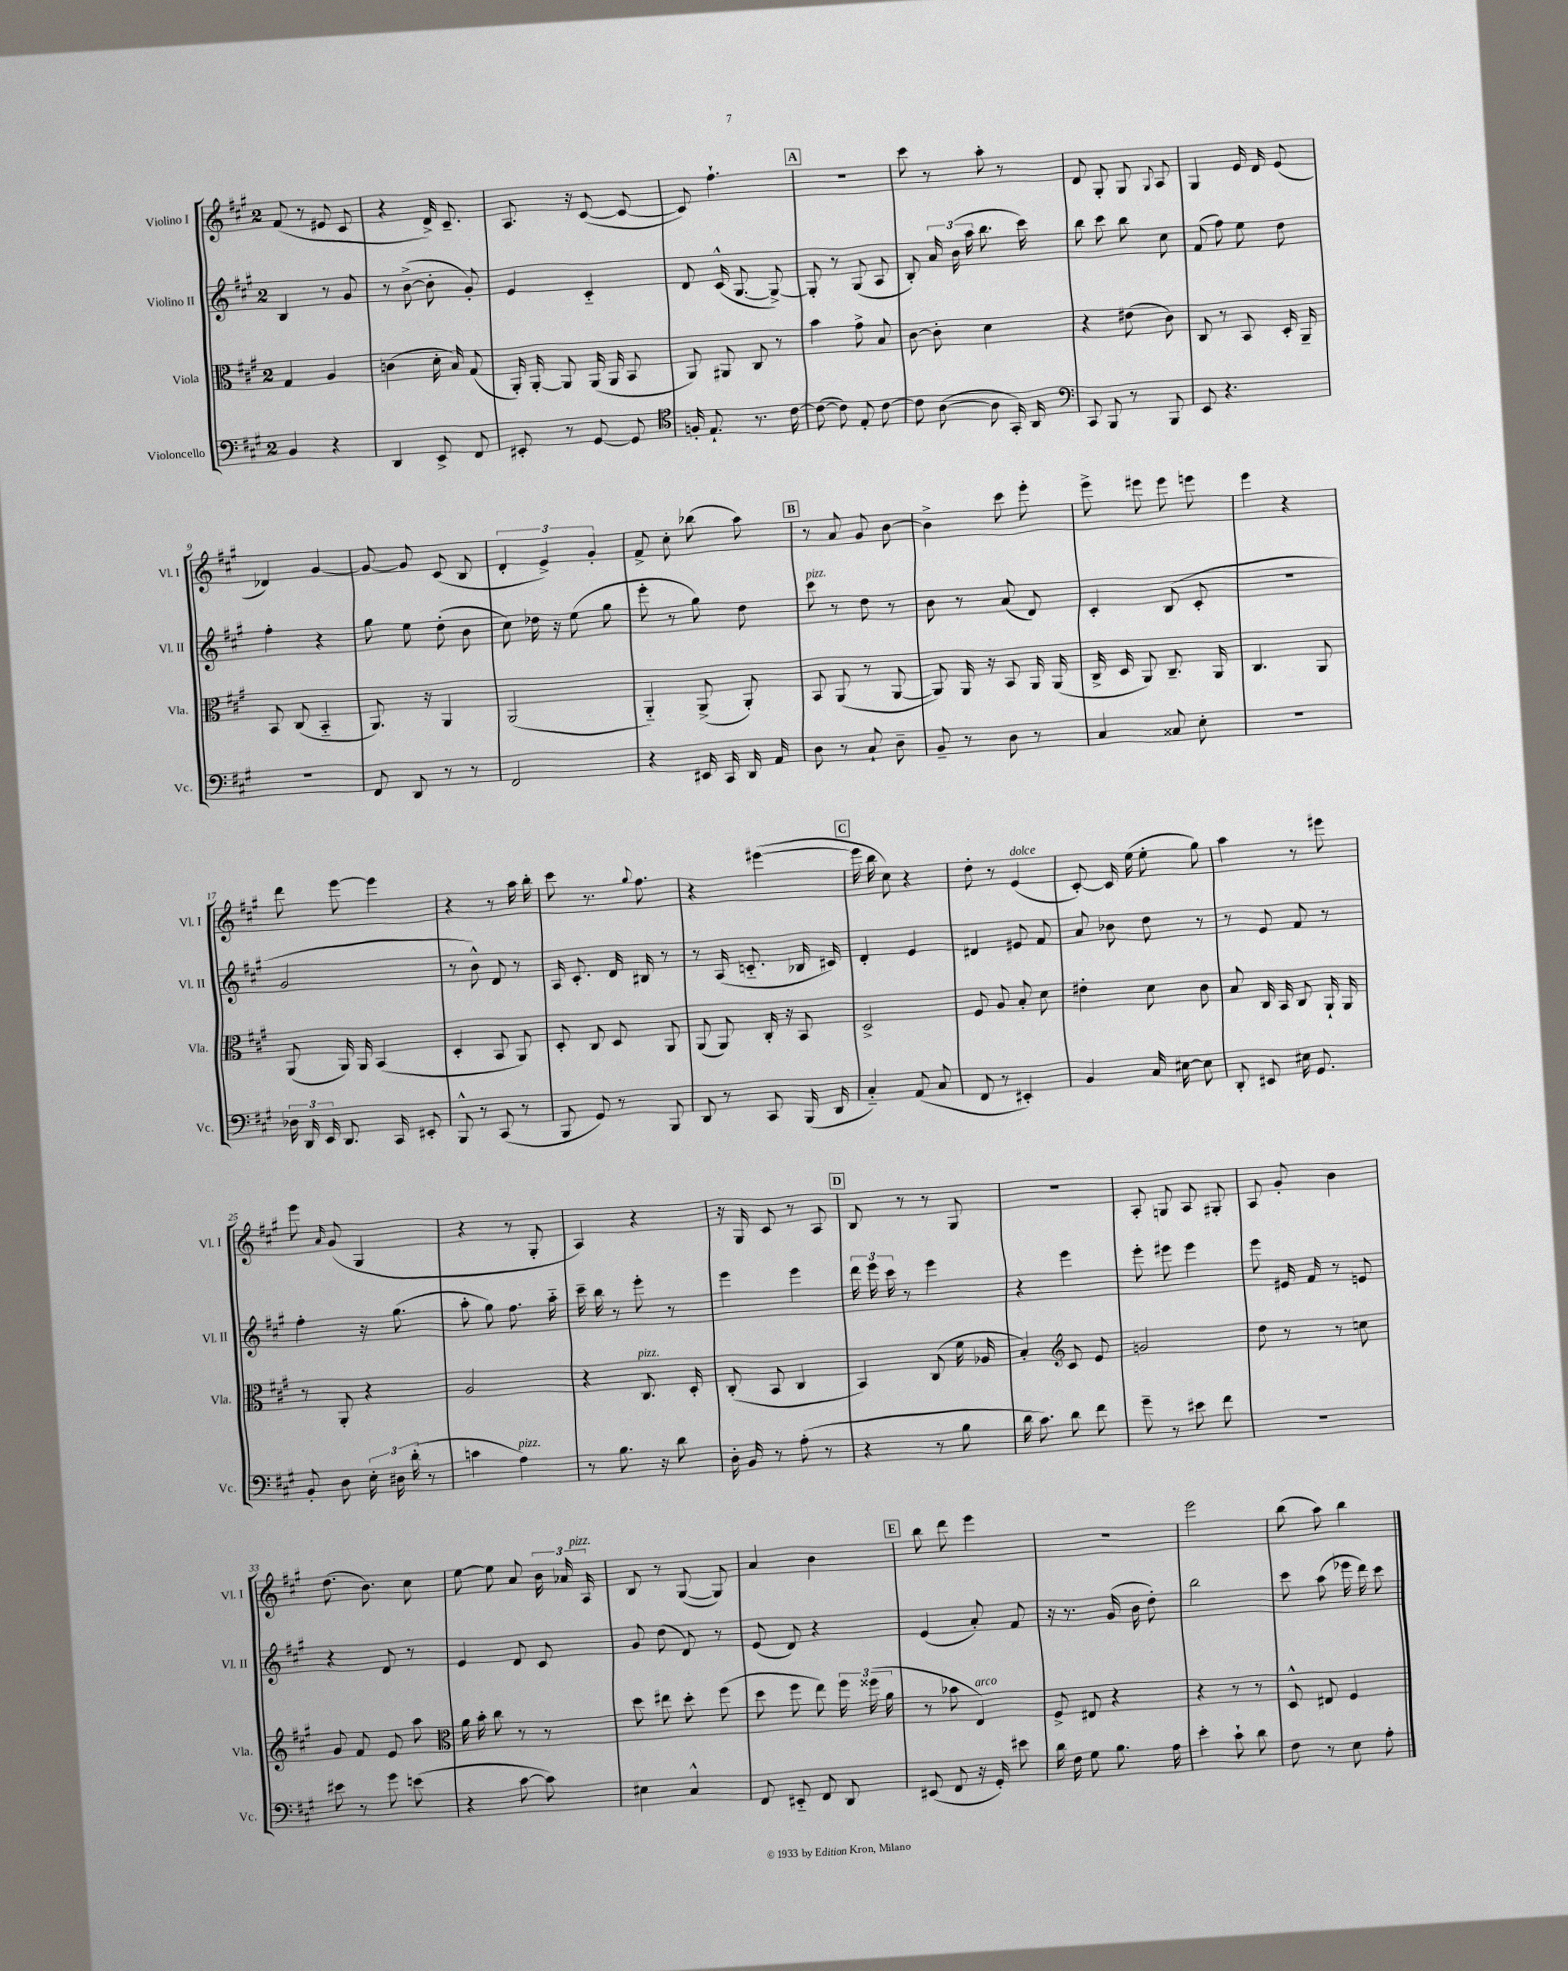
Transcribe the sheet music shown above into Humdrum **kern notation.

**kern	**kern	**kern	**kern
*staff4	*staff3	*staff2	*staff1
*clefF4	*clefC3	*clefG2	*clefG2
*k[f#c#g#]	*k[f#c#g#]	*k[f#c#g#]	*k[f#c#g#]
*M2/4	*M2/4	*M2/4	*M2/4
4BB/	4G#/	4B/	(8f#/
.	.	.	8r
4r	4A/	8r	8e#/
.	.	8g#/	8c#/
=	=	=	=
4DD/	(4c\	8r	4r
.	.	([8b^\	.
8EE^/	16d'\	8b'\]	16d^/)
.	16B/)	.	8.c#~/
8FF#/	(8G#/	8g#'/)	.
=	=	=	=
8EE#'/	16AA'/)	4e/	8.A/
.	[16AA'/	.	.
8r	8AA/]	.	.
.	.	.	16r
[8GG#/	(16AA/	4c#'~/	([8c#/
.	16AA/	.	.
8GG#/]	8BB/	.	8c#/_
=	=	=	=
*clefC4	*	*	*
16F'/	8AA/)	8d/	8c#/])
8.E`/	.	.	.
.	8AA#/	(16c#^^/	4.ff#`\
.	.	[8.G#/	.
8.r	8C#/	.	.
.	8r	8G#^/_)	.
[16c#\	.	.	.
=	=	=	=
(8c#\_	4b\	8G#'/]	2r
8c#\])	.	8r	.
8E'/	8g#^\	(8G#/	.
[8c#\	8B/	8A/	.
=	=	=	=
8c#\]	[8c#\	8B'/)	8ccc#\
([8A\	8c#'\]	24a/	8r
.	.	(24b\	.
.	.	24aa\	.
8A\]	4d\	8.bb\	8aa'\
16GG#'/)	.	.	8r
16AA/	.	16ccc#\)	.
=	=	=	=
*clefF4	*	*	*
8CC#/	4r	8bb\	8d/
8BBB/	.	8ccc#\	8G#'/
8r	(8e#\	8bb\	8G#/
.	.	.	8qqG#/
8BBB/	8c#\)	8cc#\	8A/
=	=	=	=
8EE/	8C#/	(8f#/	4G#/
4.r	8r	8ff#\)	.
.	8BB/	8ee\	16e/
.	.	.	16d/
.	16D'/	8dd\	(8e/
.	16AA~/	.	.
=	=	=	=
2r	8BB/	4ff#'\	4d-/)
.	(8C#/	.	.
.	4BB'~/	4r	[4g#/
=	=	=	=
8FF#/	8.AA/)	8gg#\	8g#/_
8DD/	.	8ee\	8g#/]
.	16r	.	.
8r	4AA/	(8dd'\	(8c#/
8r	.	8b\	8B/
=	=	=	=
2FF#/	(2AA/	8cc#\)	6d'/
.	.	16dd-\	.
.	.	.	6e^/)
.	.	16r	.
.	.	(8ee\	.
.	.	.	6g#'/
.	.	8gg#\	.
=	=	=	=
4r	4AA'~/)	8eee'\	8f#^/
.	.	8r	8cc#'\
16EE#/	(8AA^/	8gg#\)	(8bb-\
16CC#/	.	.	.
16DD/	8AA'/)	8dd\	8aa\)
16AA/	.	.	.
=	=	=	=
8D\	8BB/	8ccc#\	8r
8r	(8AA/	8r	8a/
8C#`/	8r	8dd\	8g#/
8D~\	[8AA/	8r	[8b\
=	=	=	=
8BB~/	8AA/])	8b\	4b^\]
8r	16AA/	8r	.
.	16r	.	.
8D\	8BB/	(8a/	8ccc#\
8r	16AA/	8d/)	8eee'\
.	(16AA/	.	.
=	=	=	=
4C#/	16C#^/	4c#'/	8eee^\
.	16D/	.	.
.	8AA/)	.	8eee#\
8C##/	8.C#~/	(8B/	8eee#\
8E'\	.	8c#'/	8eee\
.	16AA/	.	.
=	=	=	=
2r	4.C#/	2r	4eee\
.	.	.	4r
.	8AA/	.	.
=	=	=	=
24D-\	(8AA/	2g#/	8ddd\
24DD/	.	.	.
24EE/	.	.	.
8.DD/	16AA/)	.	[8eee\
.	16AA/	.	.
.	(4BB/	.	4eee\]
16CC#/	.	.	.
8EE#'/	.	.	.
=	=	=	=
8BBB^^/	4D'/	8r	4r
8r	.	8b^^\)	.
(8CC#/	8BB/	8d/	8r
8r	8AA/)	8r	16aa\
.	.	.	16bb'\
=	=	=	=
8BBB/	8D'/	16A/	8ccc#\
.	.	8.c#'/	.
8GG#/)	8C#/	.	8.r
8r	8D/	16d/	.
.	.	.	8qqgg#/
.	.	16B#/	8.ff#\
8BBB/	8AA/	8r	.
=	=	=	=
8DD/	(8AA/	8r	4r
8r	8AA/)	(16A/	.
.	.	8.c'~/	.
8CC#/	16C#'/	.	([4eee#\
.	16r	.	.
(16BBB/	8BB/	16B-/	.
16DD/	.	16c#/)	.
=	=	=	=
4C#'~/)	2D^/	4d'/	16eee#\]
.	.	.	16bb\
.	.	.	8cc#\)
(8AA/	.	4e/	4r
8C#/	.	.	.
=	=	=	=
8FF#/	8F#/	4d#/	8dd'\
8r	8A/	.	8r
4EE#'/)	8B'/	8e#/	(4e/
.	8d\	8f#/	.
=	=	=	=
4BB/	4e#'\	8a/	[8c#'/)
.	.	8b-\	16c#/]
.	.	.	(16ee\
16C#/	8d\	8dd\	8ee'\
[16E#\	.	.	.
8E#\]	8c#\	8r	8gg#\)
=	=	=	=
8DD'/	8B/	8r	4aa\
8EE#/	16C#/	8e/	.
.	16BB/	.	.
16E#\	8C#/	8f#/	8r
8.GG#/	.	.	.
.	16AA`/	8r	8eee#\
.	16AA/	.	.
=	=	=	=
8BB'/	8r	4ff#'\	8eee\
.	.	.	16qqa/
8D\	8AA'/	.	(8g#/
24E'\	4r	16r	4G#/
24D#\	.	.	.
.	.	(8.gg#\	.
(24d'\	.	.	.
8r	.	.	.
=	=	=	=
4c\	2A/	8aa'\	4r
.	.	8gg#\)	.
4A\)	.	8.ff#\	8r
.	.	.	8G#'/
.	.	16aa'~\	.
=	=	=	=
8r	4r	16ccc#~\	4A/)
.	.	16bb\	.
8.B\	.	8r	.
.	8.C#/	8eee'\	4r
16r	.	.	.
8d\	.	8r	.
.	16D'/	.	.
=	=	=	=
16D'\	(8C#'/	4eee\	16r
16BB/	.	.	16G#/
8r	8BB/	.	8c#/
(8A'\	4C#/	4eee\	8r
8r	.	.	8A/
=	=	=	=
4r	4BB/)	24ddd\	8B/
.	.	24eee\	.
.	.	24ccc#\	.
.	.	8r	8r
8r	(8C#/	4eee\	8r
8B\	16f#\	.	8G#/
.	16A-/	.	.
=	=	=	=
16d\	4B'/)	4r	2r
8.c#\)	.	.	.
*	*clefG2	*	*
8d\	8c#/	4eee\	.
8f#\	8e/	.	.
=	=	=	=
8g#~\	2g/	8eee'\	8A'/
8r	.	8eee#\	8G/
8e#\	.	4eee#\	8A/
8f#\	.	.	8G#'/
=	=	=	=
2r	8dd\	8eee\	8A/
.	8r	16e#/	8g#'/
.	.	16f#/	.
.	8r	8r	4b\
.	8cc\	8e/	.
=	=	=	=
8e#\	8g#/	4r	(8.dd\
8r	8f#/	.	.
.	.	.	8.b\)
8g#\	8e/	8d/	.
(8e\	8aa\	8r	8cc#\
=	=	=	=
*	*clefC3	*	*
4r	16a\	4e/	[8ee\
.	16b'\	.	.
.	8cc#\	.	8ee\]
[8c#\	8r	8d/	8a/
8c#\])	8r	8c#/	24b\
.	.	.	24a-/
.	.	.	24A/
=	=	=	=
4E#\	8dd\	8g#/	8B/
.	8ee#\	(8dd\	8r
4C#^^/	8dd'\	8d/)	([8G#/
.	(8ff#\	8r	8G#/])
=	=	=	=
8FF#/	8dd\	(8e/	4a/
8EE#'~/	8ff#\	8d/)	.
8FF#/	8ee\)	4r	4b\
8DD/	24ff#\	.	.
.	(24ff##\	.	.
.	24a\	.	.
=	=	=	=
(8EE#/	8r	(4e/	8bb\
8FF#/	8b-\	.	8ddd\
16r	4E/)	8a'/)	4eee\
16GG#'/)	.	.	.
8e#\	.	8f#/	.
=	=	=	=
16d\	8F#^/	16r	2r
16F#\	.	8.r	.
8G#\	8E#/	.	.
8.B\	4r	(16g#/	.
.	.	16b\	.
.	.	8dd'\)	.
16A\	.	.	.
=	=	=	=
4e'\	4r	2bb\	2eee\
8c#`\	8r	.	.
8d\	8r	.	.
=	=	=	=
8F#\	8D^^/	8ccc#\	(8bb\
8r	8E#/	(8aa\	8aa\)
8E\	4F#/	16eee-\	4bb\
.	.	16ddd\)	.
8A'\	.	8ccc#\	.
==	==	==	==
*-	*-	*-	*-
